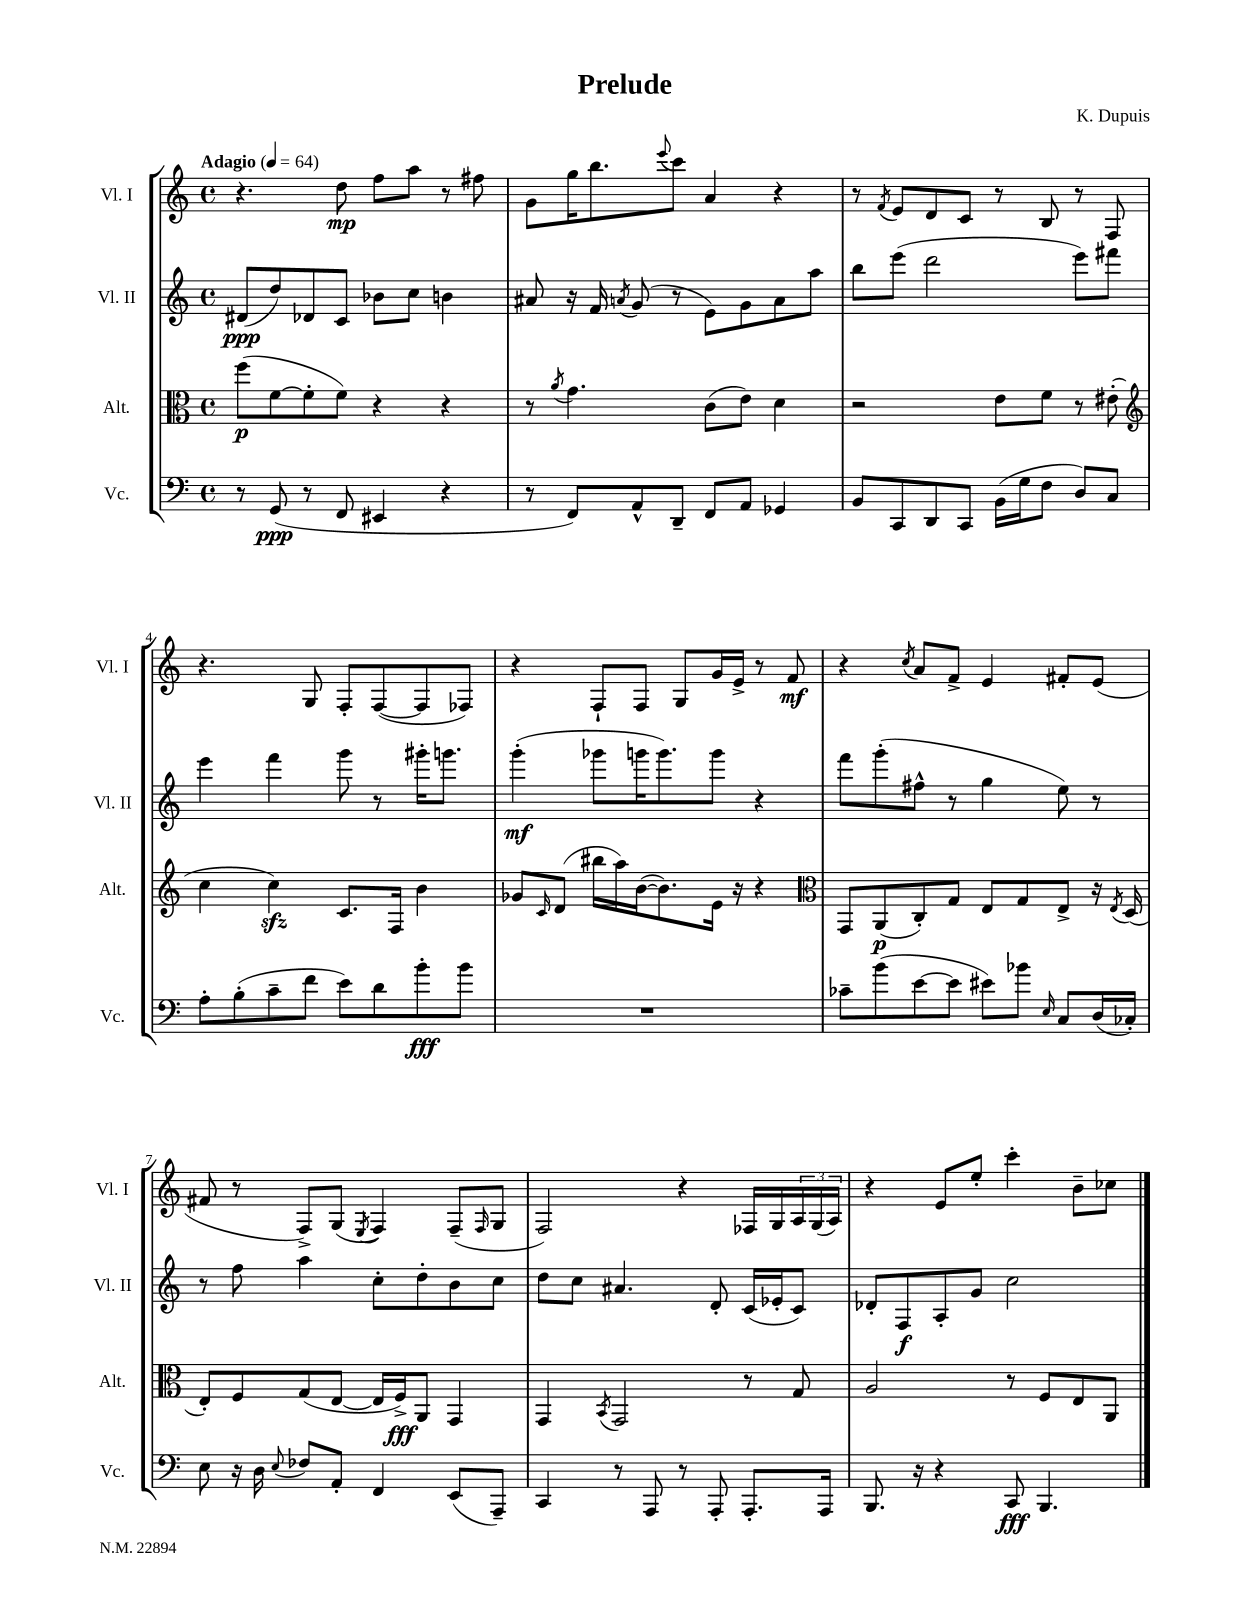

**kern	**dynam	**kern	**dynam	**kern	**dynam	**kern	**dynam
*part4	*part4	*part3	*part3	*part2	*part2	*part1	*part1
*staff4	*staff4	*staff3	*staff3	*staff2	*staff2	*staff1	*staff1
*I"Vc.	*	*I"Alt.	*	*I"Vl. II	*	*I"Vl. I	*
*I'Vc.	*	*I'Alt.	*	*I'Vl. II	*	*I'Vl. I	*
*clefF4	*	*clefC3	*	*clefG2	*	*clefG2	*
*k[]	*	*k[]	*	*k[]	*	*k[]	*
*M4/4	*	*M4/4	*	*M4/4	*	*M4/4	*
*met(c)	*	*met(c)	*	*met(c)	*	*met(c)	*
*MM64	*	*MM64	*	*MM64	*	*MM64	*
=1	=1	=1	=1	=1	=1	=1	=1
!	!	!	!	!	!	!LO:TX:a:B:t=Adagio	!
8r	.	(8ff\L	p	(8d#X/L	ppp	4.r	.
(8GG/	ppp	[8f\	.	8dd/)	.	.	.
8r	.	8f'\]	.	8d-X/	.	.	.
8FF/	.	8f\J)	.	8c/J	.	8dd\	mp
4EE#X/	.	4r	.	8b-X\L	.	8ff\L	.
.	.	.	.	8cc\J	.	8aa\J	.
4r	.	4r	.	4bn\	.	8r	.
.	.	.	.	.	.	8ff#X\	.
=2	=2	=2	=2	=2	=2	=2	=2
8r	.	8r	.	8a#X/	.	8g\L	.
.	.	8qa/	.	.	.	.	.
8FF/L)	.	4.g\	.	16r	.	16gg\K	.
.	.	.	.	16f/	.	8.bb\	.
.	.	.	.	8qan/	.	.	.
8AA^^/	.	.	.	(8g/	.	.	.
.	.	.	.	.	.	8qqeee/	.
8DD~/J	.	.	.	8r	.	8ccc\J	.
8FF/L	.	(8c\L	.	8e\L)	.	4a/	.
8AA/J	.	8e\J)	.	8g\	.	.	.
4GG-X/	.	4d\	.	8a\	.	4r	.
.	.	.	.	8aa\J	.	.	.
=3	=3	=3	=3	=3	=3	=3	=3
8BB/L	.	2r	.	8bb\L	.	8r	.
.	.	.	.	.	.	8qf/	.
8CC/	.	.	.	(8eee\J	.	8e/L	.
8DD/	.	.	.	2ddd\	.	8d/	.
8CC/J	.	.	.	.	.	8c/J	.
(16BB\LL	.	8e\L	.	.	.	8r	.
16G\J	.	.	.	.	.	.	.
8F\J	.	8f\J	.	.	.	8B/	.
8D/L)	.	8r	.	8eee\L)	.	8r	.
8C/J	.	(8e#X'\	.	8fff#X\J	.	8F/	.
!!LO:LB:g=z
=4	=4	=4	=4	=4	=4	=4	=4
*	*	*clefG2	*	*	*	*	*
8A'\L	.	4cc\	.	4eee\	.	4.r	.
(8B'\	.	.	.	.	.	.	.
8c~\	.	4cczz\)	.	4fff\	.	.	.
8f\J	.	.	.	.	.	8G/	.
8e\L)	.	8.c/L	.	8ggg\	.	8F'/L	.
8d\	.	.	.	8r	.	([8F/	.
.	.	16F/Jk	.	.	.	.	.
8b'\	fff	4b\	.	16ggg#X'\KL	.	8F/]	.
.	.	.	.	8.gggn\J	.	.	.
8b\J	.	.	.	.	.	8F-X/J)	.
=5	=5	=5	=5	=5	=5	=5	=5
1r	.	8g-X/L	.	(4ggg'\	mf	4r	.
.	.	16qqc/	.	.	.	.	.
.	.	(8d/J	.	.	.	.	.
.	.	16bb#X\LL	.	8ggg-X\L	.	8F`/L	.
.	.	16aa\)	.	.	.	.	.
.	.	([16b\J	.	16gggn\K	.	8F/J	.
.	.	8.b\])	.	8.ggg\)	.	.	.
.	.	.	.	.	.	8G/L	.
.	.	16e\Jk	.	8ggg\J	.	16g/L	.
.	.	16r	.	.	.	16e^/JJ	.
.	.	4r	.	4r	.	8r	.
.	.	.	.	.	.	8f/	mf
=6	=6	=6	=6	=6	=6	=6	=6
*	*	*clefC3	*	*	*	*	*
8c-X~\L	.	8GG/L	.	8fff\L	.	4r	.
(8b\	.	(8AA/	p	(8ggg'\	.	.	.
.	.	.	.	.	.	8qcc/	.
[8e\	.	8C'/)	.	8ff#X^^\J	.	8a/L	.
8e\J]	.	8G/J	.	8r	.	8f^/J	.
8e#X\L)	.	8E/L	.	4gg\	.	4e/	.
8b-X\J	.	8G/	.	.	.	.	.
16qqE/	.	.	.	.	.	.	.
8C/L	.	8E^/J	.	8ee\)	.	8f#X'/L	.
(16D/L	.	16r	.	8r	.	(8e/J	.
.	.	8qE/	.	.	.	.	.
16C-X'/JJ)	.	(16D/	.	.	.	.	.
!!LO:LB:g=z
=7	=7	=7	=7	=7	=7	=7	=7
8E\	.	8E'/L)	.	8r	.	8f#X/	.
16r	.	8F/	.	8ff\	.	8r	.
16D\	.	.	.	.	.	.	.
8qqE/	.	.	.	.	.	.	.
8F-X/L	.	(8G/	.	4aa\	.	8F^/L)	.
8AA'/J	.	[8E/J	.	.	.	(8G/J	.
.	.	.	.	.	.	8qE/	.
4FF/	.	16E/LL]	.	8cc'\L	.	4F/)	.
.	.	16F^/J)	fff	.	.	.	.
.	.	8AA/J	.	8dd'\	.	.	.
(8EE/L	.	4GG/	.	8b\	.	(8F~/L	.
.	.	.	.	.	.	16qqF/	.
8AAA~/J)	.	.	.	8cc\J	.	8G/J	.
=8	=8	=8	=8	=8	=8	=8	=8
4CC/	.	4GG/	.	8dd\L	.	2F/)	.
.	.	.	.	8cc\J	.	.	.
.	.	8qBB/	.	.	.	.	.
8r	.	2GG/	.	4.a#X/	.	.	.
8AAA/	.	.	.	.	.	.	.
8r	.	.	.	.	.	4r	.
8AAA'/	.	.	.	8d'/	.	.	.
8.AAA'/L	.	8r	.	(16c/LL	.	16F-X/LL	.
.	.	.	.	16e-X'/J	.	16G/	.
.	.	8G/	.	8c/J)	.	24A/	.
.	.	.	.	.	.	(24G/	.
16AAA/Jk	.	.	.	.	.	.	.
.	.	.	.	.	.	24A/JJ)	.
=9	=9	=9	=9	=9	=9	=9	=9
8.BBB/	.	2A/	.	8d-X'/L	.	4r	.
.	.	.	.	8F/	f	.	.
16r	.	.	.	.	.	.	.
4r	.	.	.	8A'/	.	8e/L	.
.	.	.	.	8g/J	.	8ee'/J	.
8CC/	fff	8r	.	2cc\	.	4ccc'\	.
4.BBB/	.	8F/L	.	.	.	.	.
.	.	8E/	.	.	.	8b~\L	.
.	.	8AA/J	.	.	.	8cc-X\J	.
==	==	==	==	==	==	==	==
*-	*-	*-	*-	*-	*-	*-	*-
